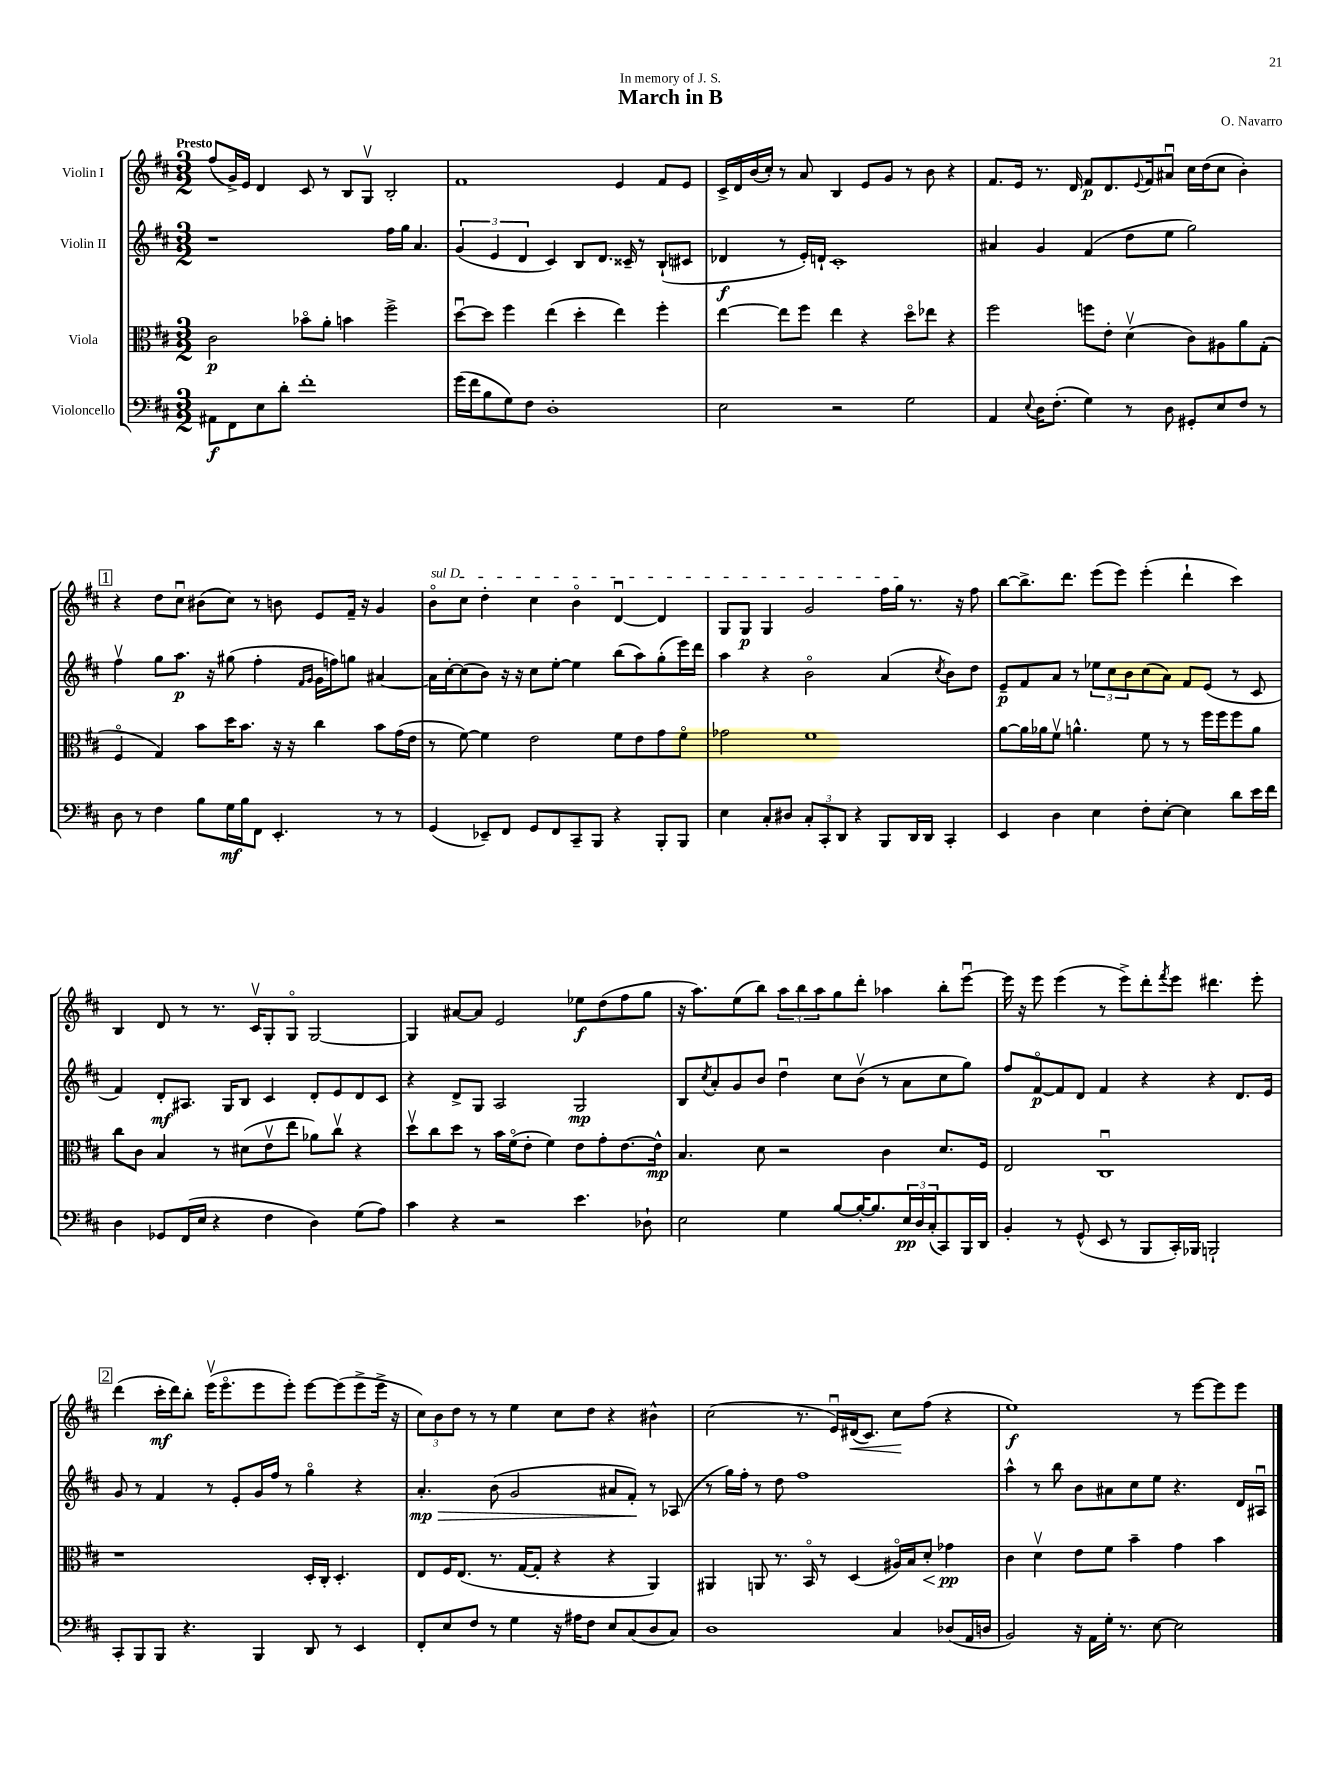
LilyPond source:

\header { title = "March in B" composer = "O. Navarro" dedication = "In memory of J. S." }
<<
\new StaffGroup <<
\new Staff = "s0" \with { instrumentName = "Violin I" } {
    \clef treble \key d \major \numericTimeSignature \time 3/2 \tempo "Presto"
    fis''8( g'16->) e'16 d'4 cis'8 r8 b8 g8\upbow b2-. |
    fis'1 e'4 fis'8 e'8 |
    cis'16-> d'16 b'16( cis''16-.) r8 a'8 b4 e'8 g'8 r8 b'8 r4 |
    fis'8. e'16 r8. d'16 fis'8\p d'8. \appoggiatura { e'8 } fis'16 ais'8\downbow cis''16 d''16( cis''8 b'4-.) |
    \mark \markup { \box "1" } r4 d''8 cis''8\downbow bis'8( cis''8) r8 b'8 e'8 fis'16-- r16 g'4 |
    \once \override TextSpanner.bound-details.left.text = \markup { \italic "sul D" } b'8\flageolet\startTextSpan cis''8 d''4-. cis''4 b'4\flageolet d'4~\downbow d'4 |
    g8 g8\p g4 g'2 fis''16 g''16\stopTextSpan r8. r16 fis''8 |
    b''8~ b''8.-> d'''8. e'''8( e'''8) e'''4-.( d'''4-! cis'''4) |
    b4 d'8 r8 r8. cis'16\upbow g8-. g8\flageolet g2~ |
    g4 ais'8~ ais'8 e'2 ees''8\f d''8( fis''8 g''8 |
    r16 a''8.) e''8( b''8) \tuplet 3/2 { a''8 b''8 a''8 } g''8 d'''8-. aes''4 b''8-. e'''8~\downbow |
    e'''16 r16 e'''8 e'''4( r8 e'''8->) d'''8-. \acciaccatura { fis'''8 } e'''8 dis'''4. e'''8-. |
    \mark \markup { \box "2" } d'''4( cis'''16-.\mf d'''16) b''8-. e'''16\upbow( e'''8.\flageolet e'''8 e'''8-.) e'''8~ e'''8( e'''8-> e'''16-> r16 |
    \tuplet 3/2 { cis''8) b'8 d''8 } r8 r8 e''4 cis''8 d''8 r4 bis'4-^ |
    cis''2( r8. e'16\downbow) dis'16\<( cis'8.) cis''8\! fis''8( r4 |
    e''1\f) r8 e'''8~ e'''8 e'''8 \bar "|." |
}
\new Staff = "s1" \with { instrumentName = "Violin II" } {
    \clef treble \key d \major \numericTimeSignature \time 3/2
    r1 fis''16 g''16 a'4. |
    \tuplet 3/2 { g'4( e'4 d'4 } cis'4) b8 d'8. cisis'16-- r8 b8-!( cis'8 |
    des'4\f r8 e'16-.) d'16-! cis'1-. |
    ais'4 g'4 fis'4( d''8 e''8 g''2) |
    \mark \markup { \box "1" } fis''4\upbow g''8 a''8.\p r16 gis''8( fis''4-. \grace { fis'16 g'16 } g'16 f''16) g''8 ais'4~ |
    ais'16 cis''16~-. cis''8( b'8) r16 r16 cis''8 e''8~-. e''4 b''8( a''8) g''8-.( e'''16) d'''16 |
    a''4 r4 b'2\flageolet a'4( \acciaccatura { cis''8 } b'8) d''8 |
    e'8--\p fis'8 a'8 r8 \tuplet 3/2 { ees''8 cis''8 b'8 } cis''8( a'8) fis'8 e'8( r8 cis'8 |
    fis'4) d'8-.\mf ais8. g16 b8 cis'4 d'8-. e'8 d'8 cis'8 |
    r4 d'8-> g8 a2 g2\mp |
    b8 \acciaccatura { cis''8 } a'8-. g'8 b'8 d''4\downbow cis''8 b'8\upbow( r8 a'8 cis''8 g''8) |
    fis''8 fis'8~\flageolet\p fis'8 d'8 fis'4 r4 r4 d'8. e'16 |
    \mark \markup { \box "2" } g'8 r8 fis'4 r8 e'8-. g'16 fis''16 r8 g''4\flageolet r4 |
    a'4.-.\mp\> b'8( g'2 ais'8 fis'8-.\!) r8 aes8( |
    r8 g''16) fis''16-. r8 d''8 fis''1 |
    a''4-^ r8 b''8 b'8 ais'8 cis''8 e''8 r4. d'16 ais16\downbow \bar "|." |
}
\new Staff = "s2" \with { instrumentName = "Viola" } {
    \clef alto \key d \major \numericTimeSignature \time 3/2
    cis'2\p bes'8\flageolet a'8-. b'4 fis''2-> |
    d''8~\downbow d''8 fis''4 e''4( d''4-. e''4) fis''4-. |
    e''4~ e''8 fis''8 e''4 r4 d''8\flageolet ees''8 r4 |
    fis''2 f''8 e'8-. d'4\upbow( cis'8) ais8 a'8 g8-.( |
    \mark \markup { \box "1" } fis4\flageolet g4) b'8 d''16 b'8. r16 r16 cis''4 b'8 g'16( e'16 |
    r8 fis'8~) fis'4 e'2 fis'8 e'8 g'8 fis'8\flageolet |
    ges'2 fis'1 |
    a'8~ a'16 aes'16 fis'8\upbow a'4.-^ fis'8 r8 r8 fis''16 fis''16 fis''8 a'8 |
    cis''8 cis'8 b4 r8 dis'8( e'8\upbow e''8 aes'8) cis''8\upbow r4 |
    d''8\upbow cis''8 d''8 r8 b'16 fis'16\flageolet( e'8-. fis'4) e'8 g'8-. e'8.~ e'16-^\mp |
    b4. d'8 r2 cis'4 d'8. fis16 |
    e2 cis1\downbow |
    \mark \markup { \box "2" } r1 d16-. cis16-. d4.-. |
    e8 fis16 e8.( r8. g16~ g8-. r4 r4 a,4) |
    ais,4 a,8 r8. b,16\flageolet r8 d4( ais16\flageolet) b16 d'8-.\< ges'4\pp\! |
    cis'4 d'4\upbow e'8 fis'8 b'4-- g'4 b'4 \bar "|." |
}
\new Staff = "s3" \with { instrumentName = "Violoncello" } {
    \clef bass \key d \major \numericTimeSignature \time 3/2
    ais,8\f fis,8 e8 d'8-. fis'1-. |
    g'16( fis'16 b8 g8) fis8 d1-. |
    e2 r2 g2 |
    a,4 \appoggiatura { e8 } d16 fis8.-.( g4) r8 d8 gis,8-. e8 fis8 r8 |
    \mark \markup { \box "1" } d8 r8 fis4 b8 g16\mf b16 fis,8 e,4.-. r8 r8 |
    g,4( ees,8--) fis,8 g,8 fis,8 cis,8-- b,,8 r4 b,,8-. b,,8 |
    e4 cis8-. dis8 \tuplet 3/2 { cis8-. cis,8-. d,8 } r4 b,,8 d,16 d,16 cis,4-. |
    e,4 d4 e4 fis8-. e8~-. e4 d'8 e'16 fis'16 |
    d4 ges,8 fis,16( e16 r4 fis4 d4) g8( a8) |
    cis'4 r4 r2 e'4. des8-! |
    e2 g4 b8~ b16~-. b8. \tuplet 3/2 { e16\pp d16 cis16-.( } cis,8) b,,16 d,16 |
    b,4-. r8 g,8-^( e,8 r8 b,,8 cis,16-.) bes,,16 b,,2-! |
    \mark \markup { \box "2" } cis,8-. b,,8 b,,8 r4. b,,4 d,8 r8 e,4 |
    fis,8-. e8 fis8 r8 g4 r16 ais16 fis8 e8 cis8( d8 cis8) |
    d1 cis4 des8( a,16 d16 |
    b,2) r16 a,16 g16-. r8. e8~ e2 \bar "|." |
}
>>
>>
\layout { \context { \Score \remove "Bar_number_engraver" } }
